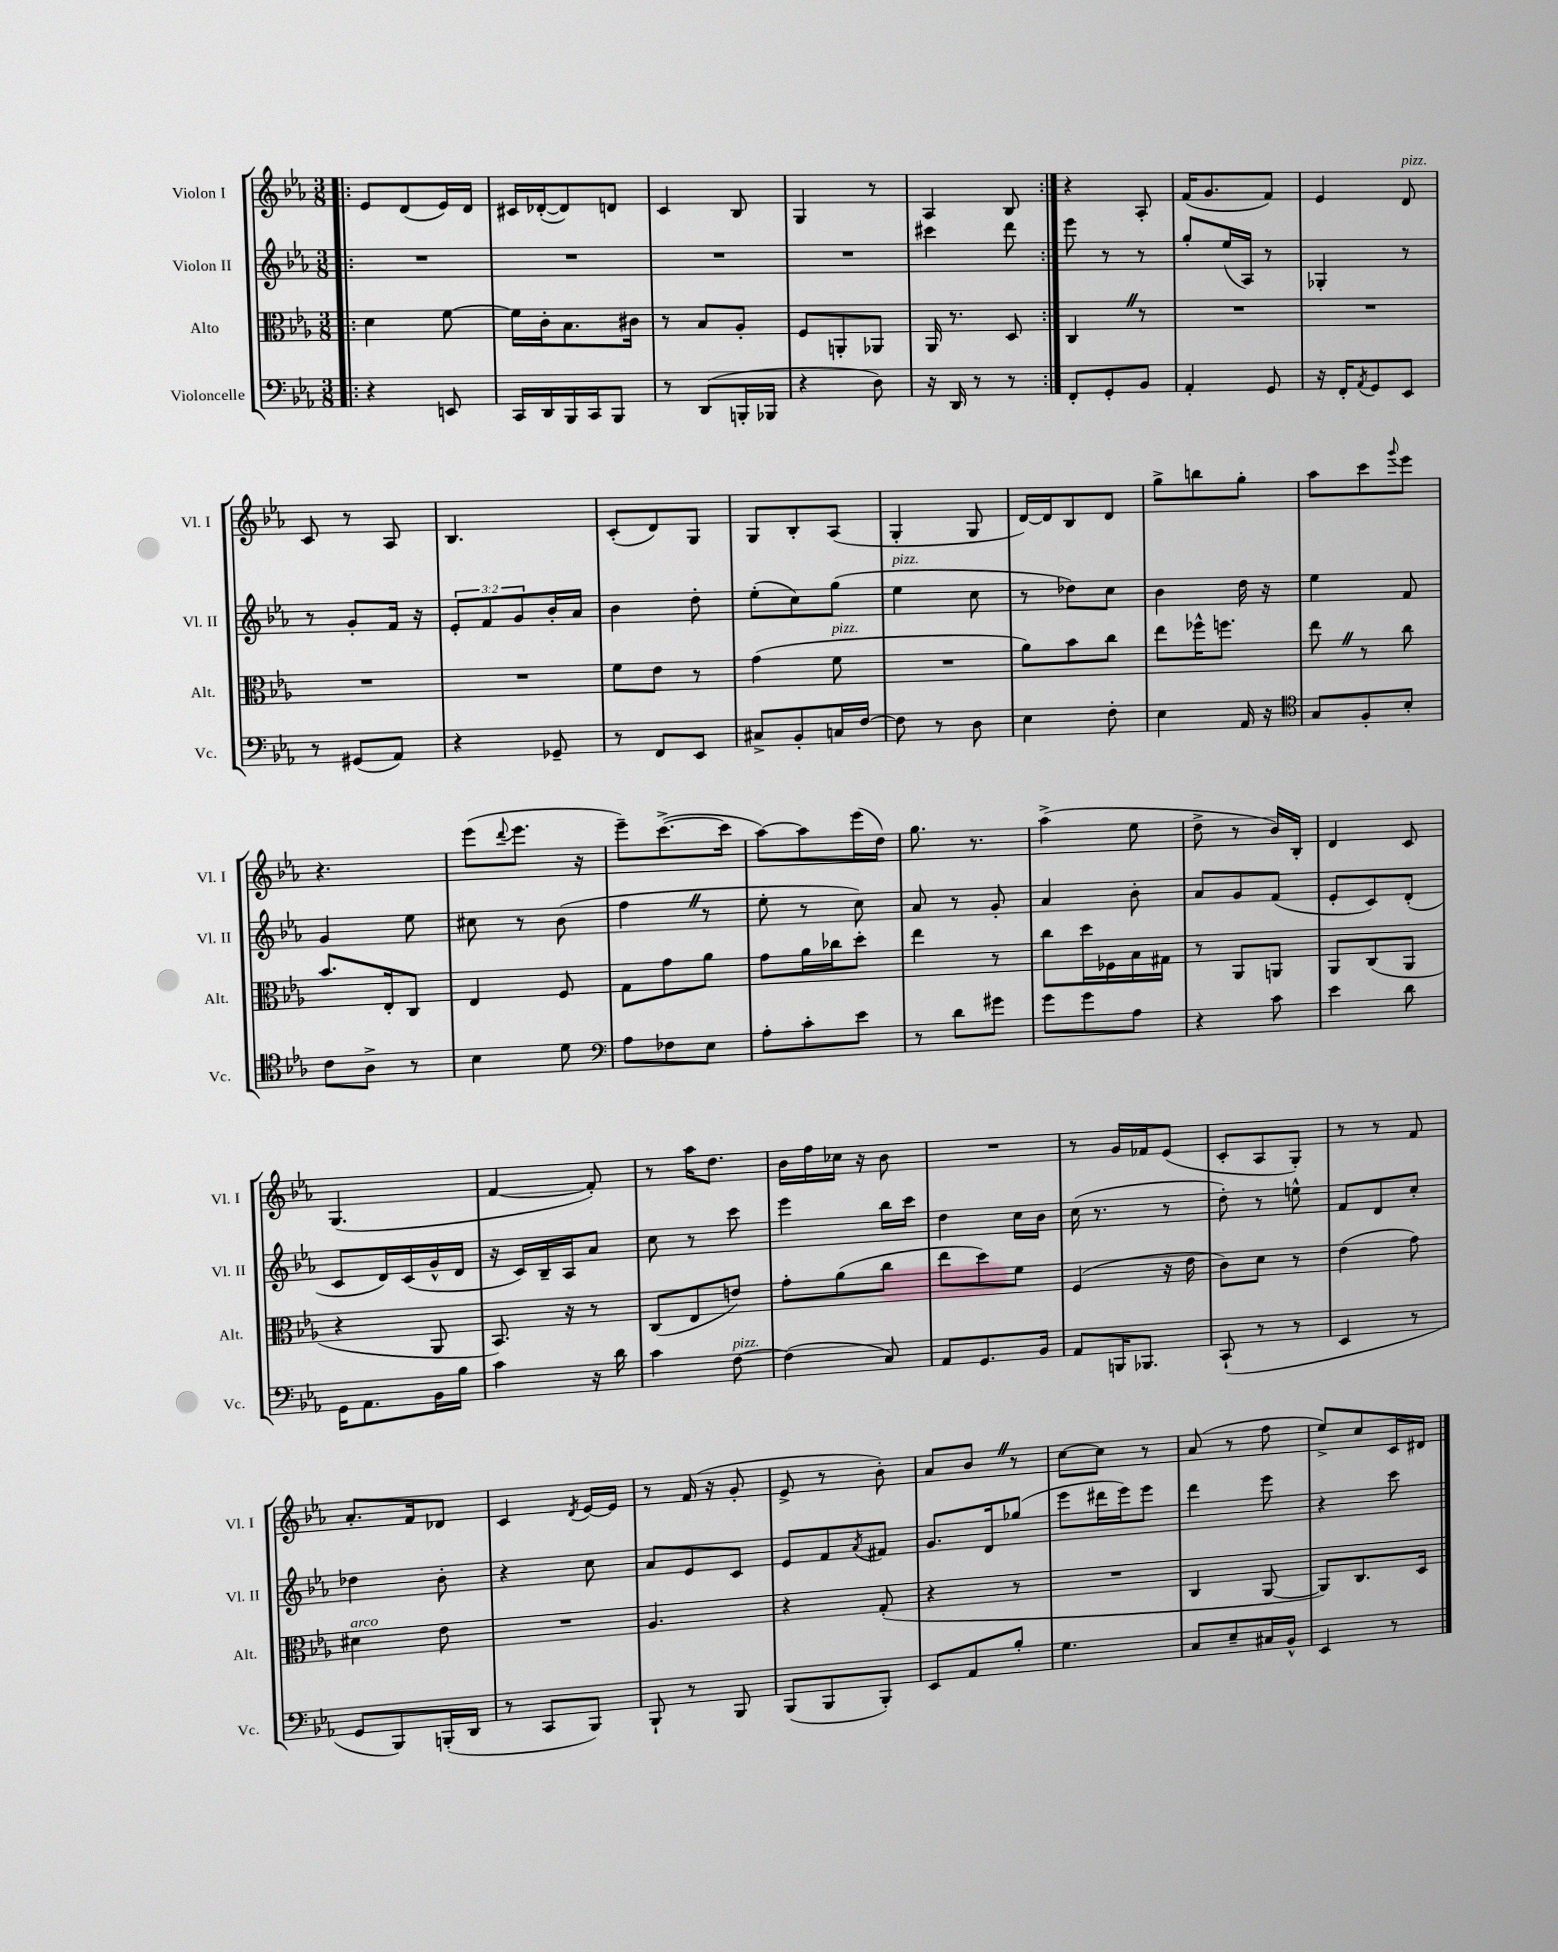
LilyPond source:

<<
\new StaffGroup <<
\new Staff = "s0" \with { instrumentName = "Violon I" shortInstrumentName = "Vl. I" } {
    \clef treble \key ees \major \numericTimeSignature \time 3/8
    \repeat volta 2 { \bar ".|:" ees'8 d'8( ees'16) d'16 |
    cis'16 des'16~-.( des'8) d'8 |
    c'4 bes8 |
    g4 r8 |
    aes4 bes8 | }
    r4 aes8-. |
    f'16( g'8. f'8) |
    ees'4 d'8^\markup { \italic "pizz." } |
    c'8 r8 aes8 |
    bes4. |
    c'8-.( d'8) g8 |
    g8 bes8-. aes8( |
    g4-. g8 |
    d'16~) d'16 bes8 d'8 |
    g''8-> b''8 g''8-. |
    aes''8 c'''8 \appoggiatura { g'''8 } ees'''8 |
    r4. |
    ees'''8( \appoggiatura { d'''8 } ees'''8. r16 |
    ees'''8--) c'''8.~->( c'''16 |
    aes''8~) aes''8 ees'''16( d''16) |
    g''8. r8. |
    aes''4->( ees''8 |
    d''8-> r8 bes'16) bes16-. |
    d'4 c'8 |
    g4.( |
    f'4~ f'8-.) |
    r8 aes''16 d''8. |
    bes'16 f''16 ces''16 r16 bes'8 |
    R4. |
    r8 g'16 fes'16 ees'8( |
    c'8-. aes8 g8-.) |
    r8 r8 f'8 |
    aes'8.-. f'16 des'8 |
    c'4 \acciaccatura { d'8 } ees'16~ ees'16 |
    r8 f'16( r16 g'8-. |
    ees'8-> r8 bes'8-.) |
    aes'8 bes'8 \once \override BreathingSign.text = \markup { \musicglyph "scripts.caesura.straight" } \breathe r8 |
    c''8~ c''8 r8 |
    aes'8( r8 f''8 |
    ees''8->) c''8 c'16 dis'16 \bar "|." |
}
\new Staff = "s1" \with { instrumentName = "Violon II" shortInstrumentName = "Vl. II" } {
    \clef treble \key ees \major \numericTimeSignature \time 3/8 \override Staff.TupletNumber.text = #tuplet-number::calc-fraction-text
    \repeat volta 2 { \bar ".|:" R4. |
    R4. |
    R4. |
    R4. |
    cis'''4 d'''8 | }
    ees'''8 r8 r8 |
    g''8-. ees''16( aes16) r8 |
    ges4-. r8 |
    r8 g'8-. f'16 r16 |
    \tuplet 3/2 { ees'8-. f'8 g'8 } bes'16-. aes'16 |
    bes'4 d''8-. |
    ees''8-.( c''8) g''8( |
    ees''4^\markup { \italic "pizz." } c''8 |
    r8 des''8) c''8 |
    bes'4 d''16 r16 |
    ees''4 f'8 |
    g'4 ees''8 |
    cis''8 r8 bes'8( |
    f''4 \once \override BreathingSign.text = \markup { \musicglyph "scripts.caesura.straight" } \breathe r8 |
    ees''8-. r8 c''8) |
    aes'8 r8 g'8-. |
    aes'4 bes'8-. |
    aes'8 g'8 f'8( |
    ees'8-. c'8) d'8-.( |
    c'8 d'16) c'16( g'16-^ d'16 |
    r16 c'16) bes16-- aes16 aes'8 |
    c''8 r8 c'''8 |
    ees'''4 bes''16 c'''16 |
    d''4 c''16 bes'16 |
    c''16( r8. r8 |
    d''8-.) r8 e''8-^ |
    f'8 d'8 c''8-. |
    des''4 bes'8-. |
    r4 c''8 |
    aes'8 ees'8 c'8 |
    ees'8 f'8 \acciaccatura { aes'8 } fis'8 |
    g'8. d'16 ges''8( |
    ees'''8 dis'''16 ees'''16) ees'''8 |
    d'''4 ees'''8 |
    r4 c'''8 \bar "|." |
}
\new Staff = "s2" \with { instrumentName = "Alto" shortInstrumentName = "Alt." } {
    \clef alto \key ees \major \numericTimeSignature \time 3/8
    \repeat volta 2 { \bar ".|:" d'4 f'8~ |
    f'16 c'16-. bes8. cis'16 |
    r8 bes8 aes8-. |
    f8 a,8-. aes,8 |
    aes,16 r8. d8 | }
    c4 \once \override BreathingSign.text = \markup { \musicglyph "scripts.caesura.straight" } \breathe r8 |
    R4. |
    R4. |
    R4. |
    R4. |
    f'8 ees'8 r8 |
    g'4( f'8^\markup { \italic "pizz." } |
    R4. |
    aes'8) bes'8 c''8 |
    ees''8 fes''16-^ f''8. |
    ees''8 \once \override BreathingSign.text = \markup { \musicglyph "scripts.caesura.straight" } \breathe r8 c''8 |
    bes'8. ees16-. c8 |
    ees4 f8 |
    g8 g'8 aes'8 |
    g'8 aes'16 ces''16 d''8-. |
    ees''4 r8 |
    c''8 d''16 fes16 bes16 gis16 |
    r8 aes,8 a,8 |
    aes,8 c8( aes,8 |
    r4 aes,8 |
    bes,8.) r16 r8 |
    c8( ees8 e'8) |
    g'8-. aes'8( c''8 |
    ees''8 d''8) f'8 |
    f4( r16 ees'16 |
    c'8) d'8 r8 |
    ees'4( g'8) |
    dis'4^\markup { \italic "arco" } ees'8 |
    R4. |
    aes4. |
    r4 g8-.( |
    r4 r8 |
    R4. |
    c4 aes,8~ |
    aes,8) c8. d16 \bar "|." |
}
\new Staff = "s3" \with { instrumentName = "Violoncelle" shortInstrumentName = "Vc." } {
    \clef bass \key ees \major \numericTimeSignature \time 3/8
    \repeat volta 2 { \bar ".|:" r4 e,8 |
    c,16 d,16 bes,,16 c,16 bes,,8 |
    r8 d,8( b,,16-. bes,,16 |
    r4 d8) |
    r16 d,16 r8 r8 | }
    f,8-. g,8-. bes,8 |
    aes,4-. g,8 |
    r16 f,16-. \acciaccatura { aes,8 } g,8 ees,8 |
    r8 gis,8( aes,8) |
    r4 ges,8-- |
    r8 f,8 ees,8 |
    cis8-> bes,8-. c16 f16~ |
    f8 r8 d8 |
    ees4 f8-. |
    ees4 aes,16 r16 |
    \clef tenor g8 f8-. bes8-. |
    c'8 aes8-> r8 |
    bes4 d'8 |
    \clef bass aes8 fes8 ees8 |
    aes8-. c'8-. ees'8 |
    r8 d'8 gis'8 |
    g'8 g'8 aes8 |
    r4 c'8 |
    ees'4 d'8 |
    g,16 aes,8. bes,16 bes16 |
    c'4 r16 d'16 |
    c'4 f8~^\markup { \italic "pizz." } |
    f4( c8) |
    aes,8 g,8. bes,16 |
    aes,8 b,,16 bes,,8. |
    c,8-!( r8 r8 |
    ees,4 r8 |
    g,8 bes,,8) b,,16-.( d,16 |
    r8 c,8 bes,,8) |
    bes,,8-! r8 bes,,8 |
    bes,,8( bes,,8 bes,,8-.) |
    ees,8 aes,8 bes8-. |
    g4. |
    c8 ees8-- cis16 bes,16-^ |
    ees,4 r8 \bar "|." |
}
>>
>>
\layout { \context { \Score \remove "Bar_number_engraver" } }
